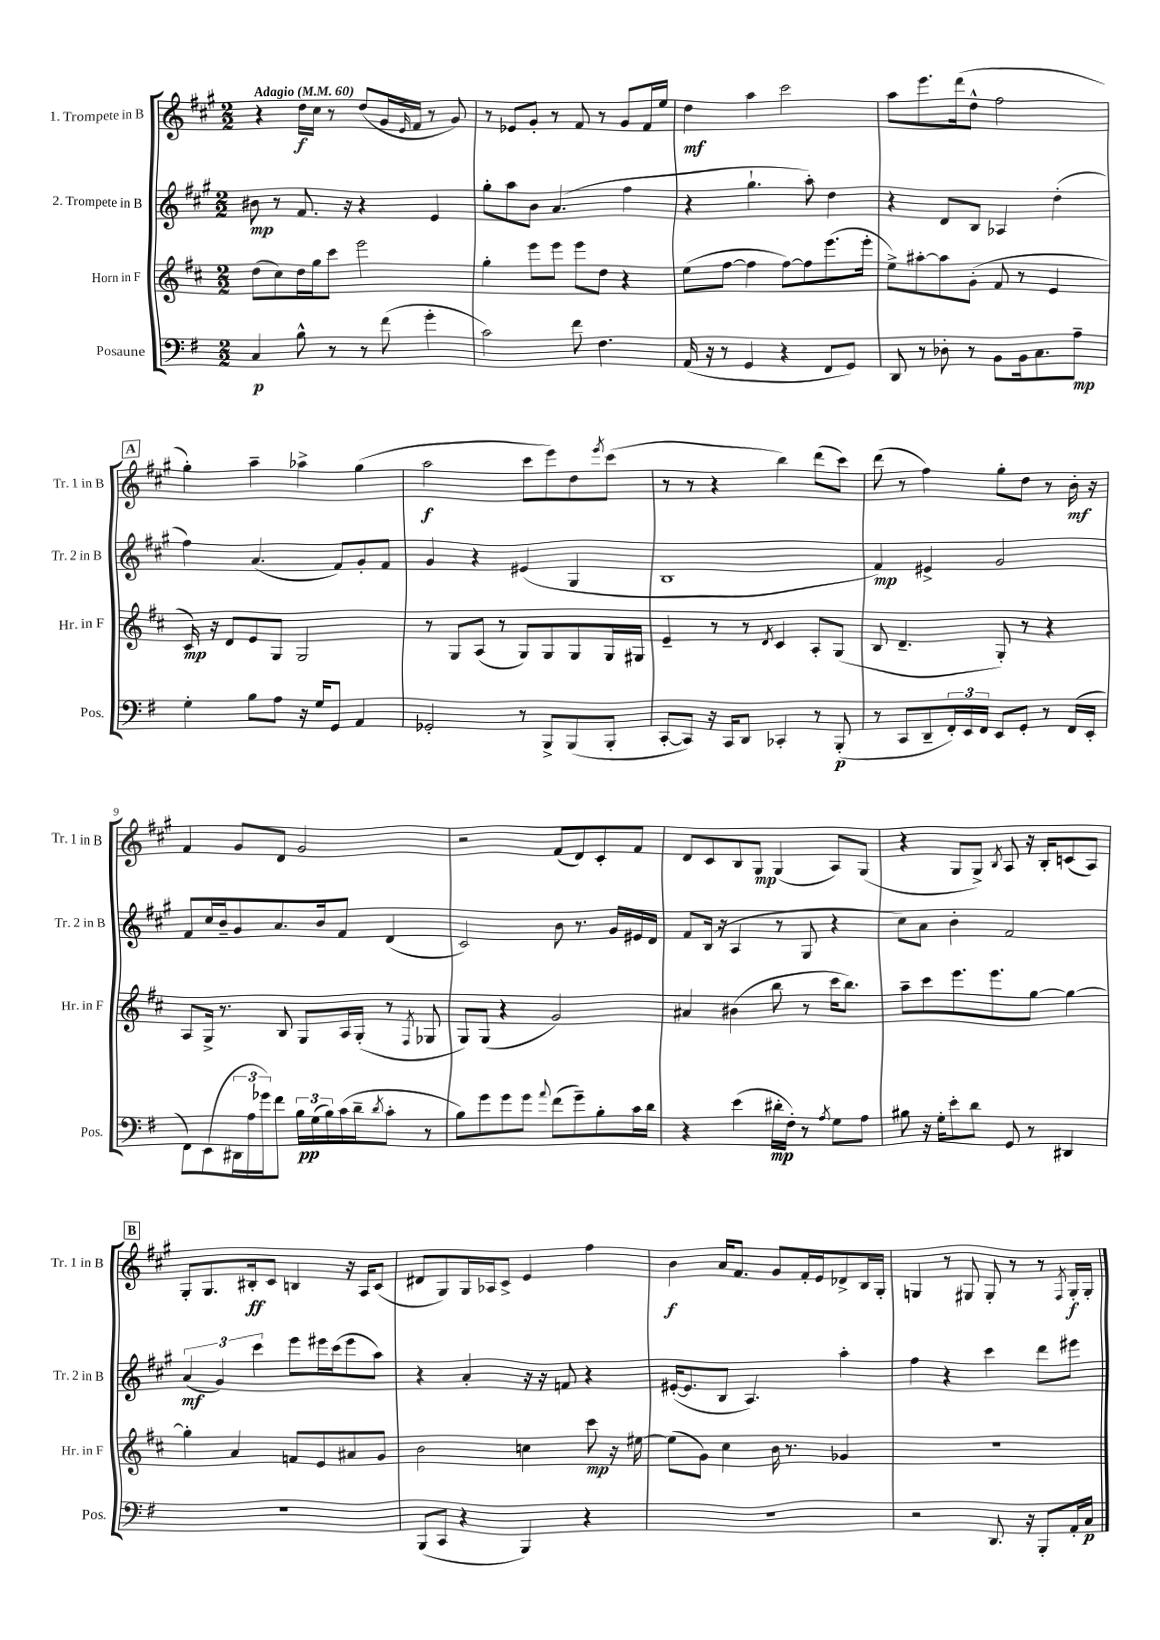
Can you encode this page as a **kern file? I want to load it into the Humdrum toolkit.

**kern	**dynam	**kern	**dynam	**kern	**dynam	**kern	**dynam
*part4	*part4	*part3	*part3	*part2	*part2	*part1	*part1
*staff4	*staff4	*staff3	*staff3	*staff2	*staff2	*staff1	*staff1
*I"Posaune	*	*I"Horn in F	*	*I"2. Trompete in B	*	*I"1. Trompete in B	*
*I'Pos.	*	*I'Hr. in F	*	*I'Tr. 2 in B	*	*I'Tr. 1 in B	*
*clefF4	*	*clefG2	*	*clefG2	*	*clefG2	*
*k[f#]	*	*k[f#c#]	*	*k[f#c#g#]	*	*k[f#c#g#]	*
*M2/2	*	*M2/2	*	*M2/2	*	*M2/2	*
*MM60	*	*MM60	*	*MM60	*	*MM60	*
=1	=1	=1	=1	=1	=1	=1	=1
!	!	!	!	!	!	!LO:TX:a:B:t=Adagio	!
4C/	p	(8dd\L	.	8b#X\	mp	4r	.
.	.	8cc#\)	.	8r	.	.	.
8B^^\	.	16dd\L	.	8.f#/	.	16dd\LL	f
.	.	16gg\J	.	.	.	16cc#\JJ	.
8r	.	8ccc#\J	.	.	.	8r	.
.	.	.	.	16r	.	.	.
8r	.	2eee\	.	4r	.	(8dd/L	.
(8f#\	.	.	.	.	.	16g#/L	.
.	.	.	.	.	.	16qqe/	.
.	.	.	.	.	.	16f#/JJ	.
4g'\	.	.	.	4e/	.	8r	.
.	.	.	.	.	.	8g#/)	.
=2	=2	=2	=2	=2	=2	=2	=2
2c\)	.	4gg'\	.	8gg#'\L	.	8r	.
.	.	.	.	8aa\	.	8e-X/L	.
.	.	8eee\L	.	8b\J	.	8g#'/J	.
.	.	8eee\J	.	(4.a/	.	8r	.
8f#\	.	8eee\L	.	.	.	8f#/	.
4.F#\	.	8dd\J	.	.	.	8r	.
.	.	4r	.	4ff#\	.	8g#/L	.
.	.	.	.	.	.	16f#/L	.
.	.	.	.	.	.	16ee/JJ	.
=3	=3	=3	=3	=3	=3	=3	=3
(16AA/	.	(8ee\L	.	4r	.	4dd\	mf
16r	.	.	.	.	.	.	.
8r	.	[8ff#\J	.	.	.	.	.
4GG/	.	4ff#\]	.	4.gg#`\	.	4aa\	.
4r	.	[8ff#\L)	.	.	.	2ccc#\	.
.	.	8ff#\]	.	8aa'\)	.	.	.
8FF#/L	.	(8.eee\	.	4dd\	.	.	.
8GG/J)	.	.	.	.	.	.	.
.	.	16eee'\Jk	.	.	.	.	.
=4	=4	=4	=4	=4	=4	=4	=4
8DD/	.	8ee^\L)	.	4r	.	8aa\L	.
8r	.	[8aa#X'\	.	.	.	8.eee\	.
8D-X'\	.	8aa#\]	.	8d/L	.	.	.
.	.	.	.	.	.	(16ddd\k	.
8r	.	(8g'\J	.	8B/J	.	8dd^^\J	.
8BB\L	.	8f#/	.	4A-X/	.	2ff#\	.
16BB\k	.	8r	.	.	.	.	.
8.C\	.	.	.	.	.	.	.
.	.	4e/	.	(4dd'\	.	.	.
8A~\J	mp	.	.	.	.	.	.
!!LO:LB:g=z
!!LO:REH:place=s1:t=A
=5	=5	=5	=5	=5	=5	=5	=5
4G'\	.	16c#/)	mp	4ff#\)	.	4gg#'\)	.
.	.	16r	.	.	.	.	.
.	.	8d/L	.	.	.	.	.
8B\L	.	8e/	.	(4.a/	.	4aa~\	.
8A\J	.	8G/J	.	.	.	.	.
16r	.	2G/	.	.	.	4aa-X^\	.
16G/KL	.	.	.	.	.	.	.
8GG/J	.	.	.	8f#/L)	.	.	.
4AA/	.	.	.	8g#'/	.	(4gg#\	.
.	.	.	.	8f#/J	.	.	.
=6	=6	=6	=6	=6	=6	=6	=6
2GG-X'/	.	8r	.	4g#/	.	2aa\	f
.	.	8G/L	.	.	.	.	.
.	.	(8A/J	.	4r	.	.	.
.	.	8r	.	.	.	.	.
8r	.	8G/L)	.	(4e#X/	.	8ccc#\L	.
8BBB^/L	.	8G/	.	.	.	8eee\)	.
(8BBB/	.	8G/	.	4G#/	.	8dd\	.
.	.	.	.	.	.	8qeee/	.
8BBB'/J	.	16G/L	.	.	.	(8ccc#\J	.
.	.	16G#X/JJ	.	.	.	.	.
=7	=7	=7	=7	=7	=7	=7	=7
[8CC'/L	.	4e~/	.	1B	.	8r	.
8CC/J])	.	.	.	.	.	8r	.
16r	.	8r	.	.	.	4r	.
16CC/KL	.	.	.	.	.	.	.
8DD/J	.	8r	.	.	.	.	.
.	.	8qd/	.	.	.	.	.
4CC-X'/	.	4c#/	.	.	.	4bb\)	.
8r	.	8A'/L	.	.	.	(8ddd\L	.
(8BBB'/	p	(8G/J	.	.	.	8ccc#\J)	.
=8	=8	=8	=8	=8	=8	=8	=8
8r	.	8B/	.	4f#/)	mp	(8ddd\	.
8CC/L	.	4.d~/	.	.	.	8r	.
8DD~/	.	.	.	4e#X^/	.	4ff#\)	.
24FF#'/L)	.	.	.	.	.	.	.
24EE/	.	.	.	.	.	.	.
24FF#/JJ	.	.	.	.	.	.	.
8EE/L	.	8G'/)	.	2g#/	.	8gg#'\L	.
8GG'/J	.	8r	.	.	.	8dd\J	.
8r	.	4r	.	.	.	8r	.
(16FF#/LL	.	.	.	.	.	16b'\	mf
16EE'/JJ	.	.	.	.	.	16r	.
!!LO:LB:g=z
=9	=9	=9	=9	=9	=9	=9	=9
8FF#\L)	.	8A/L	.	8f#/L	.	4f#/	.
(8EE\	.	16G^/Jk	.	16cc#/L	.	.	.
.	.	8.r	.	16b~/J	.	.	.
24DD#X\L	.	.	.	8g#/	.	8g#/L	.
24A\	.	.	.	.	.	.	.
24g-X\J)	.	.	.	.	.	.	.
8f#\J	.	8B/	.	8.a/	.	8d/J	.
24B\LL	pp	8G/L	.	.	.	2g#/	.
(24G\	.	.	.	.	.	.	.
.	.	.	.	16b/k	.	.	.
24B\)	.	.	.	.	.	.	.
(16c\	.	16A/L	.	8f#/J	.	.	.
16d~\J	.	(16G'/JJ	.	.	.	.	.
8qd/	.	.	.	.	.	.	.
8c'\J	.	8r	.	(4d/	.	.	.
.	.	8qF#/	.	.	.	.	.
8r	.	8G-X/	.	.	.	.	.
=10	=10	=10	=10	=10	=10	=10	=10
8B\L)	.	8G/L)	.	2c#/)	.	2r	.
8g\	.	(8G/J	.	.	.	.	.
8g\	.	4r	.	.	.	.	.
8g\J	.	.	.	.	.	.	.
8qqa/	.	.	.	.	.	.	.
(8f#\L	.	2g/)	.	8b\	.	(8f#/L	.
8g~\)	.	.	.	8.r	.	8d/)	.
8B'\	.	.	.	.	.	8c#'/	.
.	.	.	.	16g#/LL	.	.	.
16c\L	.	.	.	16e#X/	.	8f#/J	.
16d\JJ	.	.	.	16d/JJ	.	.	.
=11	=11	=11	=11	=11	=11	=11	=11
4r	.	4a#X/	.	8f#/L	.	8d/L	.
.	.	.	.	(16B/Jk	.	8c#/	.
.	.	.	.	16r	.	.	.
(4e\	.	(4b#X\	.	4A/	.	8B/	.
.	.	.	.	.	.	8G#/J	mp
16d#X'\LL	mp	8bb\	.	8r	.	(4G#/	.
16F#'\JJ)	.	.	.	.	.	.	.
8r	.	8r	.	8G#/	.	.	.
8qA/	.	.	.	.	.	.	.
8G\L	.	16ccc#\KL	.	4r	.	8A/L)	.
.	.	8.bb\J)	.	.	.	.	.
8A\J	.	.	.	.	.	(8G#/J	.
=12	=12	=12	=12	=12	=12	=12	=12
8B#X\	.	8aa~\L	.	8cc#\L)	.	4r	.
16r	.	8ccc#\	.	8a\J	.	.	.
16G'\KL	.	.	.	.	.	.	.
8e'\	.	8.eee\	.	4b'\	.	8G#/L	.
8d\J	.	.	.	.	.	8G#^/J)	.
.	.	8.eee\	.	.	.	.	.
.	.	.	.	.	.	8qB/	.
8GG/	.	.	.	2f#/	.	8A/	.
8r	.	[8gg\J	.	.	.	16r	.
.	.	.	.	.	.	16B'/KL	.
4DD#X/	.	4gg\_	.	.	.	(8cn/	.
.	.	.	.	.	.	8A/J)	.
!!LO:LB:g=z
!!LO:REH:place=s1:t=B
=13	=13	=13	=13	=13	=13	=13	=13
1r	.	4gg'\]	.	(6a/	mf	8G#'/L	.
.	.	.	.	.	.	8.G#/	.
.	.	.	.	6g#/)	.	.	.
.	.	4a/	.	.	.	.	.
.	.	.	.	.	.	16B#X'/k	ff
.	.	.	.	6ccc#\	.	.	.
.	.	.	.	.	.	8c#/J	.
.	.	8fn/L	.	8eee\L	.	4Bn/	.
.	.	8e/	.	16eee#X\L	.	.	.
.	.	.	.	(16ccc#\J	.	.	.
.	.	8a#X/	.	8eee#\	.	16r	.
.	.	.	.	.	.	16A/KL	.
.	.	8g/J	.	8aa\J)	.	(8c#/J	.
=14	=14	=14	=14	=14	=14	=14	=14
(8BBB/L	.	2b\	.	4r	.	8d#X/L	.
8CC/J	.	.	.	.	.	8G#/)	.
4r	.	.	.	4a'/	.	16G#/L	.
.	.	.	.	.	.	16A-X/J	.
.	.	.	.	.	.	8c#^/J	.
4BBB/)	.	4ccn\	.	16r	.	4e/	.
.	.	.	.	16r	.	.	.
.	.	.	.	8fn/	.	.	.
4r	.	8ccc#\	mp	4r	.	4ff#\	.
.	.	16r	.	.	.	.	.
.	.	[16ee#X\	.	.	.	.	.
=15	=15	=15	=15	=15	=15	=15	=15
1r	.	(8ee#\L]	.	([16e#X'/KL	.	4b\	f
.	.	.	.	8.e#/]	.	.	.
.	.	8g\J)	.	.	.	.	.
.	.	4cc#\	.	8B/J	.	16a/KL	.
.	.	.	.	.	.	8.f#/J	.
.	.	.	.	4.A/)	.	.	.
.	.	16b\	.	.	.	8g#/L	.
.	.	8.r	.	.	.	.	.
.	.	.	.	.	.	16f#'/L	.
.	.	.	.	.	.	16e/J	.
.	.	4g-X/	.	4aa'\	.	8d-X^/	.
.	.	.	.	.	.	16B/L	.
.	.	.	.	.	.	16G#'/JJ	.
=16	=16	=16	=16	=16	=16	=16	=16
2r	.	1r	.	4ff#\	.	4Gn/	.
.	.	.	.	4r	.	8r	.
.	.	.	.	.	.	8G#X/	.
8.DD/	.	.	.	4ccc#\	.	8G#'/	.
.	.	.	.	.	.	8r	.
16r	.	.	.	.	.	.	.
8BBB'/L	.	.	.	8ddd\L	.	8r	.
.	.	.	.	.	.	8qF#/	.
16AA'/L	.	.	.	8eee#X\J	.	16G#'/LL	f
16C/JJ	p	.	.	.	.	16G#'/JJ	.
==	==	==	==	==	==	==	==
*-	*-	*-	*-	*-	*-	*-	*-
